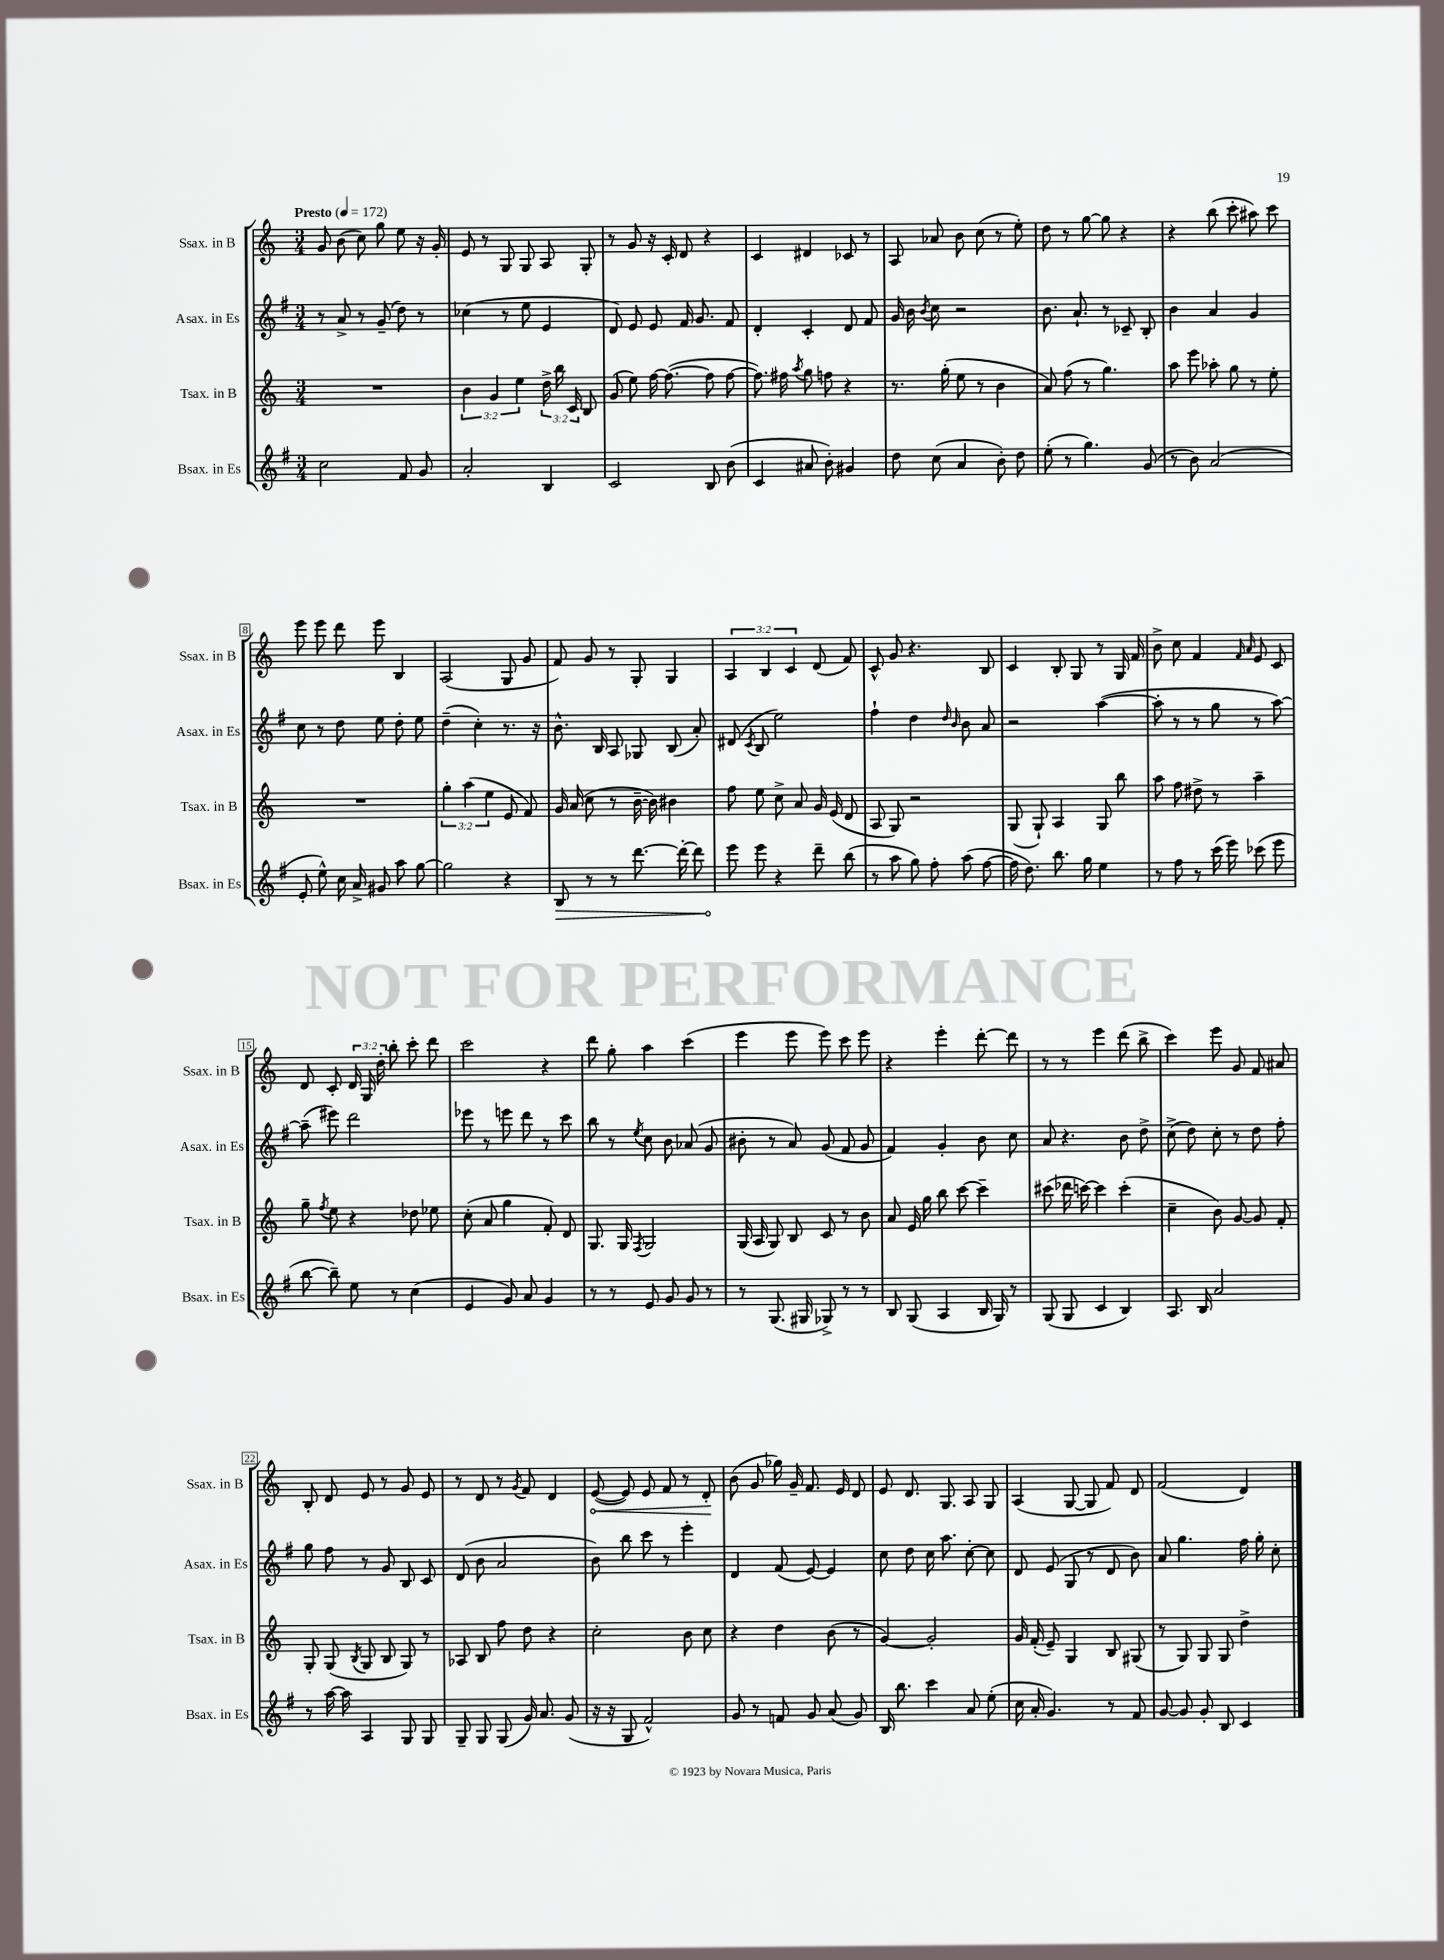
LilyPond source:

<<
\new StaffGroup <<
\new Staff = "s0" \with { instrumentName = "Ssax. in B" shortInstrumentName = "Ssax. in B" } {
    \clef treble \key c \major \numericTimeSignature \time 3/4 \override Staff.TupletNumber.text = #tuplet-number::calc-fraction-text \tempo "Presto" 4 = 172
    \autoBeamOff g'8 b'8( c''8) g''8 e''8 r16 g'16-. |
    e'8 r8 g8 g8 a8 g8-. |
    r8 g'8 r16 c'16-. d'8 r4 |
    c'4 dis'4 ces'8 r8 |
    a8 aes'8 b'8 c''8( r8 e''8-.) |
    d''8 r8 g''8~ g''8 r4 |
    r4 b''8( c'''8-. ais''8) c'''8 |
    e'''8 e'''8 d'''8 e'''8 b4 |
    a2( g8 g'8 |
    f'8) g'8 r8 g8-. g4 |
    \tuplet 3/2 { a4 b4 c'4 } d'8( f'8) |
    c'8-^ g'8 r4. b8 |
    c'4 b8-. g8 r8 g16 f'16 |
    b'8-> c''8 f'4 \grace { f'16 a'16 } e'8 c'8 |
    d'8 c'8-. \tuplet 3/2 { d'16 g16 d''16-. } b''8-. c'''8-. d'''8 |
    c'''2 r4 |
    d'''8 g''8-. a''4 c'''4( |
    e'''4 e'''8 e'''8) c'''8 e'''8 |
    r4 e'''4-. d'''8~-. d'''8 |
    r8 r8 e'''4 d'''8( b''8-> |
    c'''4) e'''8 g'8 f'8 ais'8 |
    b8-. d'8 e'8 r8 g'8 e'8 |
    r8 d'8 r8 \acciaccatura { g'8 } f'8 d'4 |
    \once \override Hairpin.circled-tip = ##t e'8~\<( e'8) e'8 f'8 r8 d'8-.\! |
    b'8( g'8 ges''16) g'16-- f'8. e'16 d'8 |
    e'8 d'8. g8. a8 g8 |
    a4( g8~ g8 f'8) d'8 |
    f'2( d'4) \bar "|." |
}
\new Staff = "s1" \with { instrumentName = "Asax. in Es" shortInstrumentName = "Asax. in Es" } {
    \clef treble \key g \major \numericTimeSignature \time 3/4
    \autoBeamOff r8 a'8-> r8 g'8--( d''8) r8 |
    ces''4( r8 e''8 e'4 |
    d'8) e'8 e'8 fis'16 g'8. fis'8 |
    d'4-. c'4-. d'8 fis'8 |
    g'16 b'16 \acciaccatura { b'8 } c''8 r2 |
    b'8. a'8.-! r8 ces'8-- b8-. |
    b'4 a'4 g'4 |
    c''8 r8 d''8 e''8 d''8-. e''8 |
    d''4--( c''4-.) r8. r16 |
    b'8.-^ b16 a8 ges8 b8( a'8-.) |
    dis'8( \acciaccatura { c'8 } b8 e''2) |
    fis''4-! d''4 \grace { d''16 b'16 } b'8 a'8 |
    r2 a''4~( |
    a''8-. r8 r8 g''8 r8 a''8~) |
    a''8--( eis'''8) d'''2 |
    ees'''8 r8 e'''8 d'''8 r8 c'''8 |
    b''8 r8 \acciaccatura { e''8 } c''8 b'8 aes'8( g'8 |
    bis'8-. r8 a'8) g'8( fis'8 g'8 |
    fis'4) g'4-. b'8 c''8 |
    a'8 r4. b'8 d''8-> |
    c''8->( d''8) c''8-. r8 d''8 fis''8-. |
    g''8 fis''8 r8 g'8 b8 c'8 |
    d'8( b'8 a'2 |
    b'8) b''8 c'''8 r8 e'''4-. |
    d'4 fis'8( e'8~) e'4 |
    c''8 d''8 c''16 a''8. c''8~-. c''8 |
    d'8 e'8( g8 r8 d'8 b'8) |
    a'8 g''4. fis''16 g''16-. c''8-. \bar "|." |
}
\new Staff = "s2" \with { instrumentName = "Tsax. in B" shortInstrumentName = "Tsax. in B" } {
    \clef treble \key c \major \numericTimeSignature \time 3/4 \override Staff.TupletNumber.text = #tuplet-number::calc-fraction-text
    \autoBeamOff R2. |
    \tuplet 3/2 { b'4 g'4 e''4 } \tuplet 3/2 { d''16-> b''16 c'16 } b8 |
    g'8( e''8) f''16~ f''8.~( f''8 f''8~ |
    f''8.) fis''16 \acciaccatura { a''8 } g''8 f''8 r4 |
    r8. g''16-.( e''8 r8 b'4 |
    a'8) f''8( r8 g''4.) |
    a''8 e'''8 aes''8-. g''8 r8 e''8-. |
    R2. |
    \tuplet 3/2 { g''4-. a''4( e''4 } e'8 f'8) |
    g'16 a'16( c''8 r8 b'16~-- b'16) bis'4 |
    f''8 e''8 c''8-> a'8 g'16 e'16( d'8 |
    a8 g8) r2 |
    g8( g8-!) a4 g8 b''8 |
    a''8 f''8 dis''8-> r8 a''4-- |
    g''8-- \acciaccatura { f''8 } e''8 r4 des''8 ees''8 |
    c''8-.( a'8 g''4 f'8-.) d'8 |
    g8. g16 \acciaccatura { f8 } g2 |
    g16( a16 g8) b8 c'8 r8 b'8 |
    a'8 e'16 g''16 b''8 c'''8~ c'''4-- |
    cis'''8( des'''16 c'''16~) c'''4 c'''4-.( |
    c''4-- b'8) g'8~ g'8 f'8-. |
    g8-. g8( \acciaccatura { b8 } g8 b8 g8) r8 |
    aes8 b8 f''8 d''8 r4 |
    c''2-. b'8 c''8 |
    r4 d''4 b'8( r8 |
    g'4~) g'2-. |
    g'16 f'16-.( e'8--) g4 b8 gis8( |
    r8 g8) g8 g8 d''4-> \bar "|." |
}
\new Staff = "s3" \with { instrumentName = "Bsax. in Es" shortInstrumentName = "Bsax. in Es" } {
    \clef treble \key g \major \numericTimeSignature \time 3/4
    \autoBeamOff c''2 fis'8 g'8 |
    a'2-. b4 |
    c'2 b8 b'8( |
    c'4 ais'8 b'8-.) gis'4 |
    d''8 c''8( a'4 b'8-.) d''8 |
    e''8-.( r8 g''4.) g'8( |
    r8 b'8) a'2( |
    e'8-. e''8-^) c''16 a'16-> gis'8 a''8 g''8~ |
    g''2 r4 |
    \once \override Hairpin.circled-tip = ##t b8\> r8 r8 d'''8.~ d'''16~-. d'''8 |
    e'''8\! e'''8 r4 d'''8-- b''8( |
    r8 a''8 g''8) fis''8-. a''8( fis''8~ |
    fis''16 d''8.) b''8. g''16 e''4 |
    r8 fis''8 r8 c'''16( e'''16) ces'''8( e'''8 |
    b''8~ b''8--) e''8 r8 c''4( |
    e'4 g'8) a'8 g'4 |
    r8 r8 e'8 g'8 g'8 r8 |
    r8 g8.( gis16 ges8->) r8 r8 |
    b8 g8( a4 b16 g16) r8 |
    g8( g8 c'4 b4) |
    a8. b16 a'2 |
    r8 a''16~ a''16 a4 g8 g8 |
    g8-- g8 g8( g'16) a'8. g'8( |
    r16 r16 g8 fis'2-^) |
    g'8 r8 f'8 g'8 a'8( g'8) |
    b16 b''8. c'''4 a'8 e''8-.( |
    c''16 a'16-. g'4.) r8 fis'8 |
    g'8~ g'8 g'8-. b8 c'4 \bar "|." |
}
>>
>>
\layout { \context { \Score \override BarNumber.stencil = #(make-stencil-boxer 0.1 0.3 ly:text-interface::print) } }
